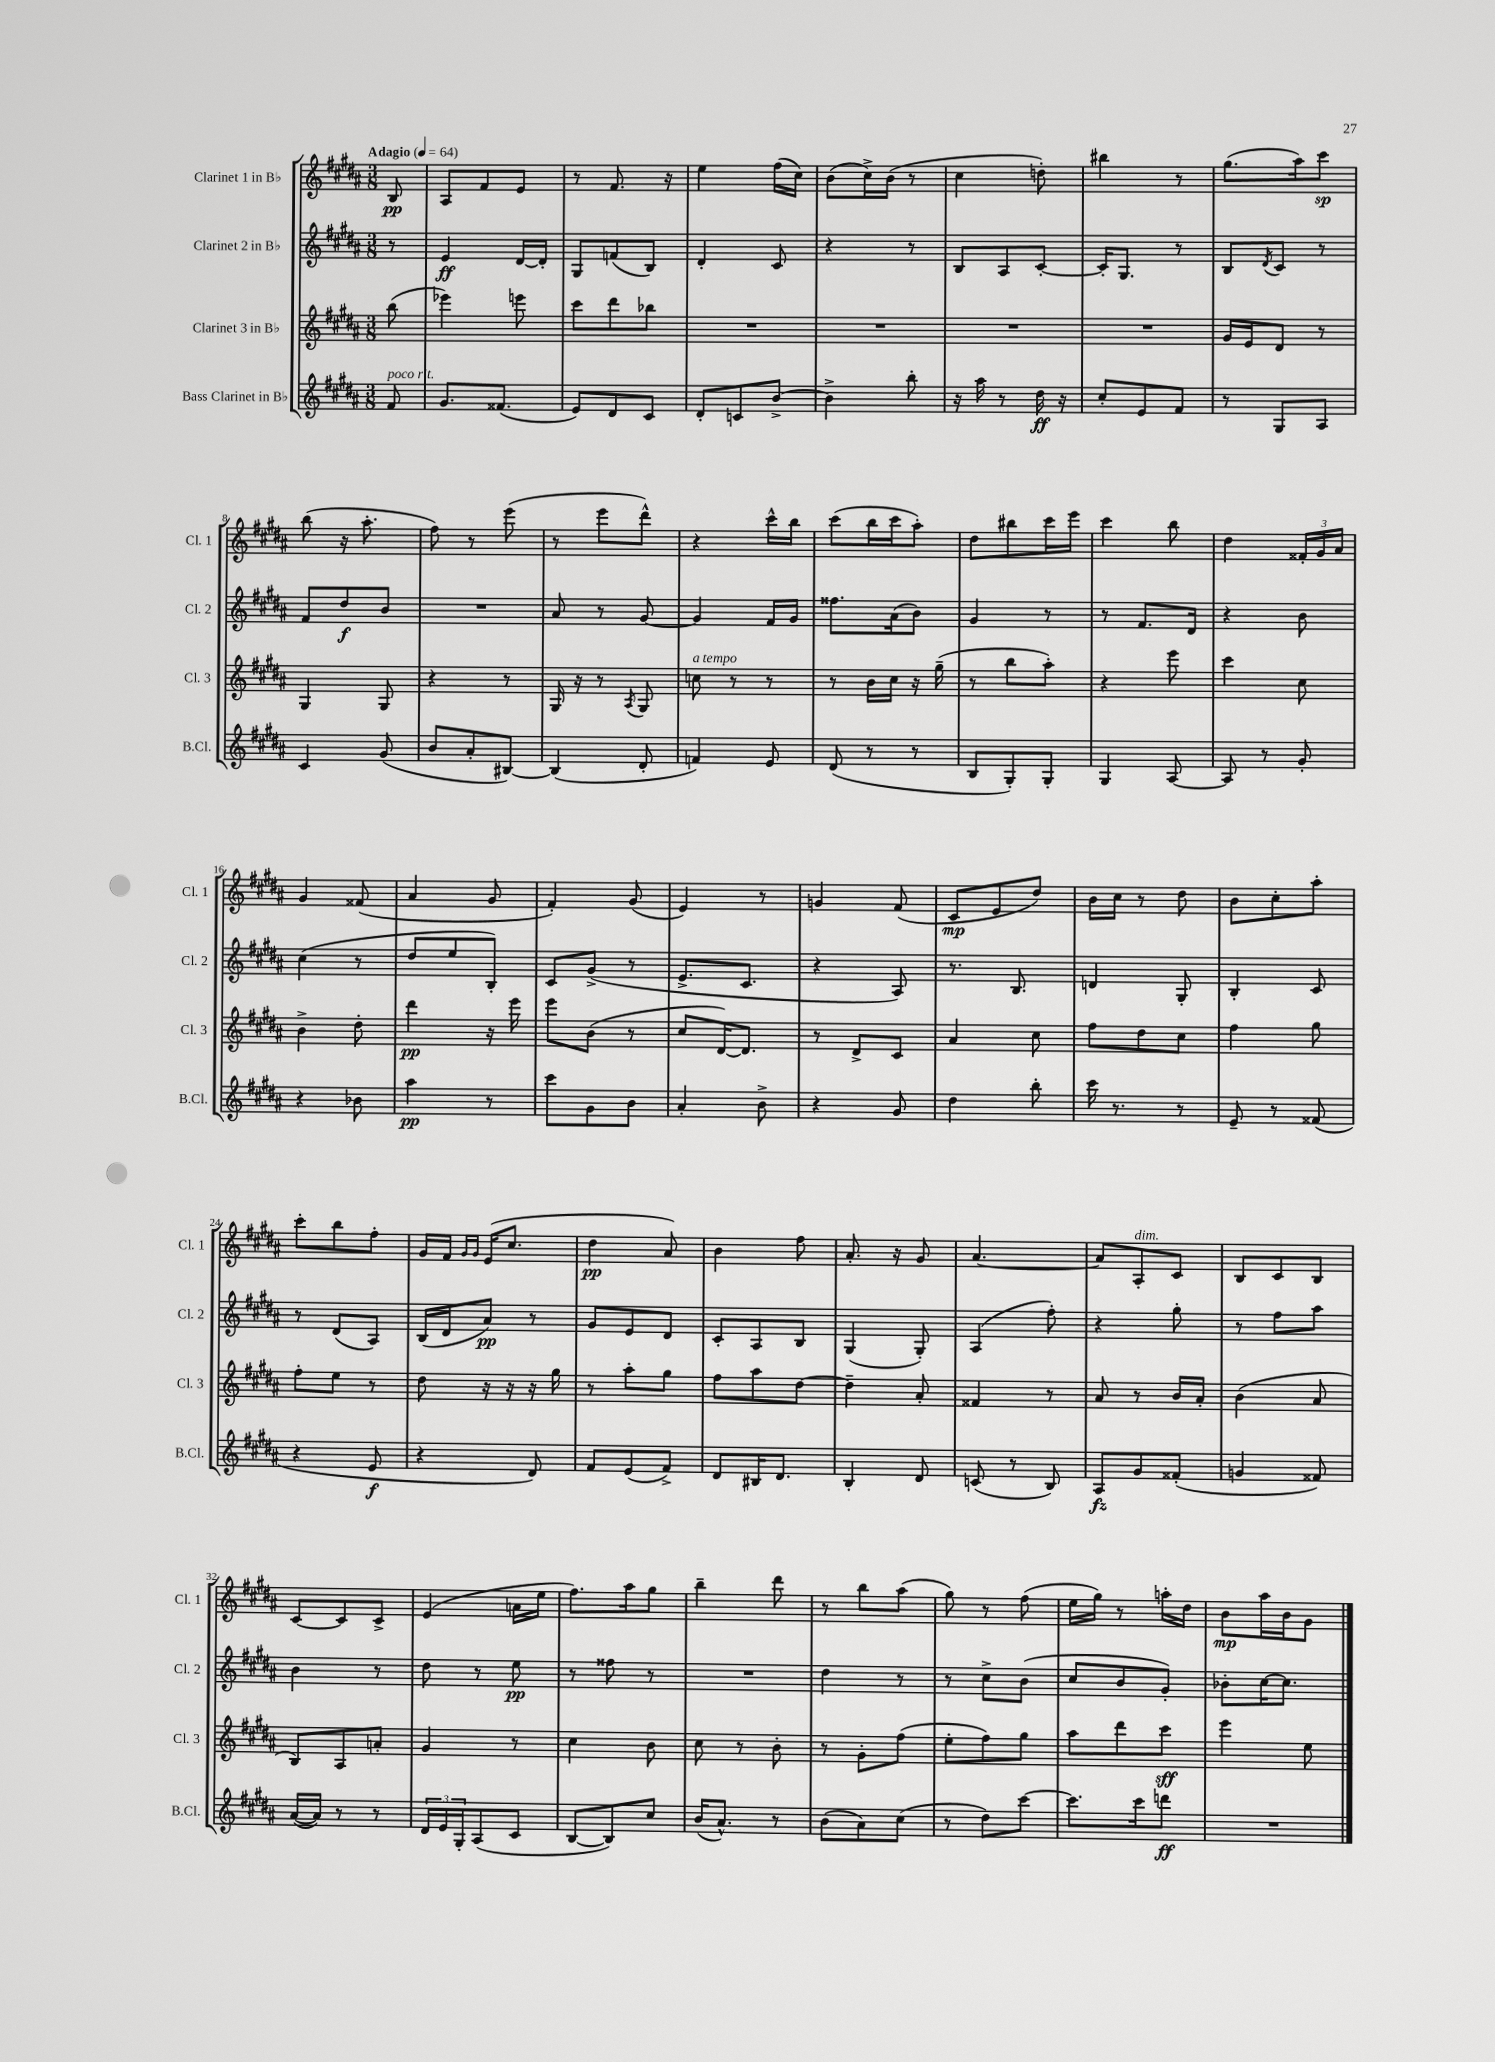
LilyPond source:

<<
\new StaffGroup <<
\new Staff = "s0" \with { instrumentName = "Clarinet 1 in Bb" shortInstrumentName = "Cl. 1" } {
    \clef treble \key b \major \numericTimeSignature \time 3/8 \partial 8 \tempo "Adagio" 4 = 64
    b8\pp |
    ais8 fis'8 e'8 |
    r8 fis'8. r16 |
    e''4 fis''16( cis''16) |
    b'8( cis''16->) b'16( r8 |
    cis''4 d''8-.) |
    bis''4 r8 |
    gis''8.( ais''16) cis'''8\sp |
    b''8( r16 ais''8.-. |
    fis''8) r8 e'''8( |
    r8 e'''8 dis'''8-^) |
    r4 cis'''16-^ b''16 |
    cis'''8( b''16 cis'''16 ais''8-.) |
    dis''8 bis''8 cis'''16 e'''16 |
    cis'''4 b''8 |
    dis''4 \tuplet 3/2 { fisis'16-. gis'16 ais'16 } |
    gis'4 fisis'8( |
    ais'4 gis'8 |
    fis'4-.) gis'8( |
    e'4) r8 |
    g'4 fis'8( |
    cis'8\mp e'8 dis''8) |
    b'16 cis''16 r8 dis''8 |
    b'8 cis''8-. ais''8-. |
    cis'''8-. b''8 fis''8-. |
    gis'16 fis'16 \grace { gis'16 gis'16 } e'16( cis''8. |
    dis''4\pp ais'8) |
    b'4 fis''8 |
    ais'8.-. r16 gis'8 |
    ais'4.~ |
    ais'8 ais8-.^\markup { \italic "dim." } cis'8 |
    b8 cis'8 b8 |
    cis'8~ cis'8 cis'8-> |
    e'4( a'16 e''16 |
    fis''8.) ais''16 gis''8 |
    b''4-- dis'''8 |
    r8 b''8 ais''8( |
    gis''8) r8 fis''8( |
    e''16 gis''16) r8 a''16-. dis''16 |
    b'8\mp ais''16 b'16 gis'8 \bar "|." |
}
\new Staff = "s1" \with { instrumentName = "Clarinet 2 in Bb" shortInstrumentName = "Cl. 2" } {
    \clef treble \key b \major \numericTimeSignature \time 3/8 \partial 8
    r8 |
    e'4\ff dis'16~ dis'16-. |
    gis8 f'8( b8) |
    dis'4-. cis'8 |
    r4 r8 |
    b8 ais8 cis'8~-. |
    cis'16-. gis8. r8 |
    b8 \acciaccatura { dis'8 } cis'8 r8 |
    fis'8 dis''8\f b'8 |
    R4. |
    ais'8 r8 gis'8~ |
    gis'4 fis'16 gis'16 |
    fisis''8. ais'16( b'8) |
    gis'4 r8 |
    r8 fis'8. dis'16 |
    r4 b'8 |
    cis''4( r8 |
    dis''8 e''8 b8-.) |
    cis'8 gis'8->( r8 |
    e'8.-> cis'8. |
    r4 ais8) |
    r8. b8. |
    d'4 gis8-. |
    b4-. cis'8 |
    r8 dis'8( ais8) |
    b16( dis'16 ais'8\pp) r8 |
    gis'8 e'8 dis'8 |
    cis'8-. ais8 b8 |
    gis4( gis8-.) |
    ais4( fis''8-.) |
    r4 gis''8-. |
    r8 fis''8 ais''8 |
    b'4 r8 |
    dis''8 r8 e''8\pp |
    r8 fisis''8 r8 |
    R4. |
    dis''4 r8 |
    r8 cis''8-> b'8( |
    cis''8 b'8 gis'8-.) |
    bes'8-. cis''16~ cis''8. \bar "|." |
}
\new Staff = "s2" \with { instrumentName = "Clarinet 3 in Bb" shortInstrumentName = "Cl. 3" } {
    \clef treble \key b \major \numericTimeSignature \time 3/8 \partial 8
    b''8( |
    ees'''4) e'''8 |
    cis'''8 dis'''8 bes''8 |
    R4. |
    R4. |
    R4. |
    R4. |
    gis'16 e'16 dis'8 r8 |
    gis4 gis8 |
    r4 r8 |
    gis16 r16 r8 \acciaccatura { ais8 } gis8 |
    c''8^\markup { \italic "a tempo" } r8 r8 |
    r8 b'16 cis''16 r16 gis''16--( |
    r8 b''8 ais''8-.) |
    r4 e'''8 |
    cis'''4 cis''8 |
    b'4-> dis''8-. |
    dis'''4\pp r16 e'''16 |
    e'''8 b'8( r8 |
    cis''8 dis'16~) dis'8. |
    r8 dis'8-> cis'8 |
    ais'4 cis''8 |
    fis''8 dis''8 cis''8 |
    fis''4 gis''8 |
    fis''8-. e''8 r8 |
    dis''8 r16 r16 r16 gis''16 |
    r8 ais''8-. gis''8 |
    fis''8 ais''8 dis''8~ |
    dis''4-- ais'8-. |
    fisis'4 r8 |
    ais'8 r8 b'16 ais'16-. |
    b'4( ais'8 |
    b8) ais8 a'8-. |
    gis'4 r8 |
    cis''4 b'8 |
    cis''8 r8 b'8-. |
    r8 gis'8-. fis''8( |
    e''8-. fis''8) gis''8 |
    ais''8 dis'''8 cis'''8\sff |
    e'''4 e''8 \bar "|." |
}
\new Staff = "s3" \with { instrumentName = "Bass Clarinet in Bb" shortInstrumentName = "B.Cl." } {
    \clef treble \key b \major \numericTimeSignature \time 3/8 \partial 8
    fis'8^\markup { \italic "poco rit." } |
    gis'8. fisis'8.( |
    e'8) dis'8 cis'8 |
    dis'8-. c'8 b'8~-> |
    b'4-> b''8-. |
    r16 ais''16 r8 dis''16\ff r16 |
    cis''8-. e'8 fis'8 |
    r8 gis8 ais8 |
    cis'4 gis'8( |
    b'8 ais'8-. bis8~) |
    bis4( dis'8-. |
    f'4) e'8 |
    dis'8( r8 r8 |
    b8 gis8-.) gis8-. |
    gis4 ais8~ |
    ais8 r8 gis'8-. |
    r4 bes'8 |
    ais''4\pp r8 |
    cis'''8 gis'8 b'8 |
    ais'4-. b'8-> |
    r4 gis'8 |
    dis''4 b''8-. |
    cis'''16 r8. r8 |
    e'8-- r8 fisis'8( |
    r4 e'8\f |
    r4 dis'8) |
    fis'8 e'8( fis'8->) |
    dis'8 bis16 dis'8. |
    b4-. dis'8 |
    c'8( r8 b8) |
    ais8\fz gis'8 fisis'8-.( |
    g'4 fisis'8) |
    ais'16~( ais'16) r8 r8 |
    \tuplet 3/2 { dis'16 e'16 gis16-. } ais8( cis'8 |
    b8~ b8) cis''8 |
    b'16( ais'8.-^) r8 |
    b'8( ais'8) cis''8( |
    r8 dis''8) cis'''8~ |
    cis'''8. cis'''16 d'''8\ff |
    R4. \bar "|." |
}
>>
>>
